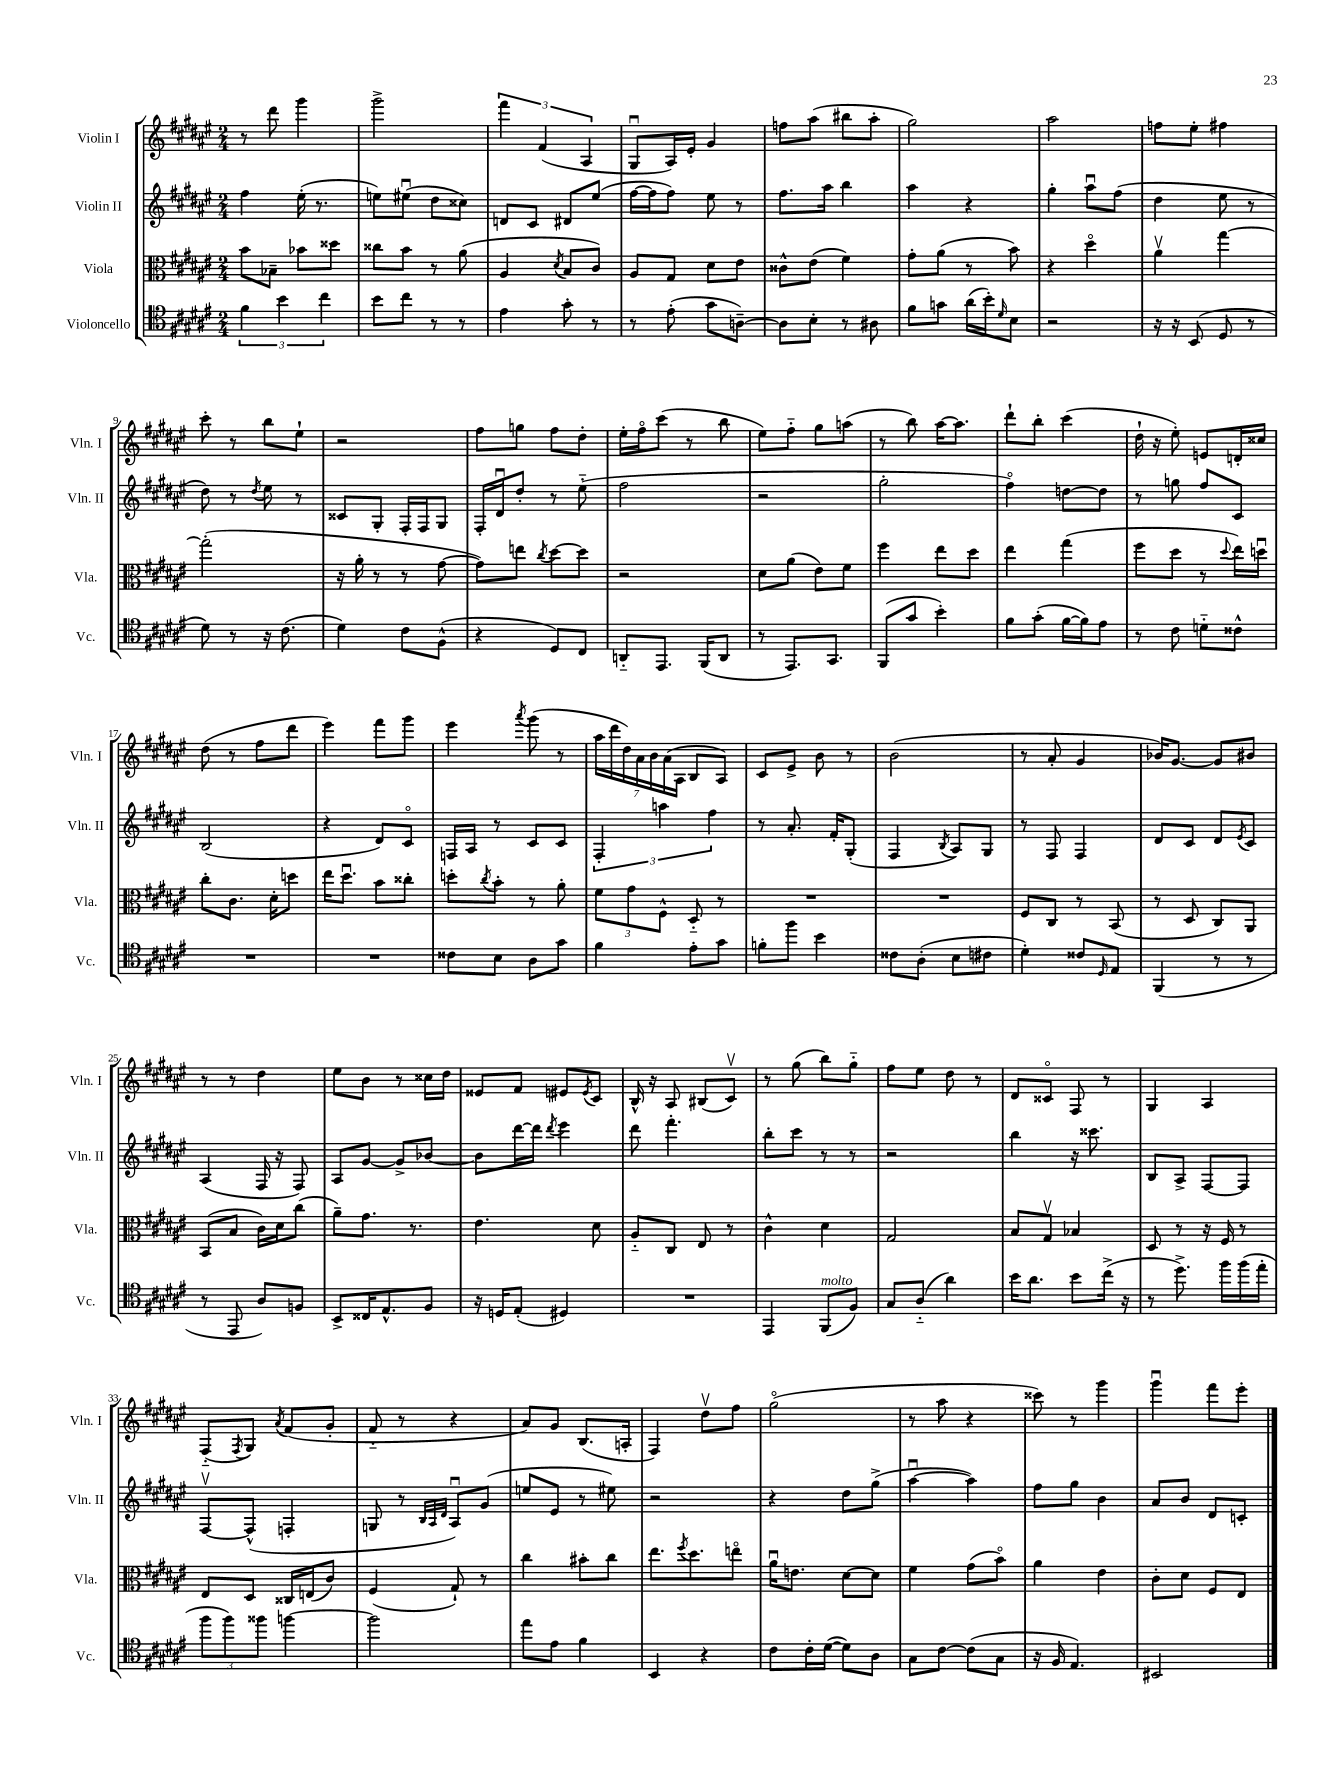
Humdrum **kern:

**kern	**kern	**kern	**kern
*staff4	*staff3	*staff2	*staff1
*clefC4	*clefC3	*clefG2	*clefG2
*k[f#c#g#d#a#e#]	*k[f#c#g#d#a#e#]	*k[f#c#g#d#a#e#]	*k[f#c#g#d#a#e#]
*M2/4	*M2/4	*M2/4	*M2/4
6f#	8b	4ff#	8r
.	8B-~	.	8ddd#
6b	.	.	.
.	8b-	(16ee#'	4ggg#
.	.	8.r	.
6cc#	.	.	.
.	8dd##	.	.
=	=	=	=
8b	8cc##	8ee)	2ggg#^
8cc#	8b	(8ee#u	.
8r	8r	8dd#	.
8r	(8a#	8cc##)	.
=	=	=	=
4e#	4A#	8d	6fff#
.	.	8c#	.
.	.	.	(6f#
.	8qd#	.	.
8g#'	8B	8d#	.
.	.	.	6A#
8r	8c#)	(8ee#	.
=	=	=	=
8r	8A#	[16ff#	8G#u
.	.	16ff#]	.
(8e#'	8G#	8ff#)	16A#)
.	.	.	16e#'
8g#	8d#	8ee#	4g#
[8A~)	8e#	8r	.
=	=	=	=
8A]	8c##^^	8.ff#	8ff
8B'	(8e#	.	(8aa#
.	.	16aa#	.
8r	4f#)	4bb	8bb#
8A#	.	.	8aa#'
=	=	=	=
8f#	8g#'	4aa#	2gg#)
8g	(8a#	.	.
(16a#	8r	4r	.
16b')	.	.	.
16qqd#	.	.	.
8B	8b)	.	.
=	=	=	=
2r	4r	4gg#'	2aa#
.	4dd#o	8aa#u	.
.	.	(8ff#	.
=	=	=	=
16r	4a#v	4dd#	8ff
16r	.	.	.
(8BB	.	.	8ee#'
8D#	[4gg#	8ee#	4ff#
8r	.	8r	.
=	=	=	=
8d#)	(2gg#']	8dd#)	8ccc#'
8r	.	8r	8r
.	.	8qdd#	.
16r	.	8ee#	8bb
(8.c#	.	.	.
.	.	8r	8ee#`
=	=	=	=
4d#)	16r	8c##	2r
.	16a#'	.	.
.	8r	8G#'	.
8c#	8r	16F#'	.
.	.	16F#	.
(8F#^^	[8g#	8G#	.
=	=	=	=
4r	8g#])	16F#'	8ff#
.	.	16d#u	.
.	8ee	8dd#'	8gg
.	8qcc#	.	.
8D#)	[8dd#	8r	8ff#
8C#	8dd#]	(8ee#'~	8dd#'
=	=	=	=
8AA'~	2r	2ff#	16ee#'
.	.	.	16ff#o
8.EE#	.	.	(8ccc#
.	.	.	8r
(16FF#	.	.	.
8AA	.	.	8bb
=	=	=	=
8r	8d#	2r	8ee#)
8.EE#)	(8a#	.	8ff#'~
.	8e#)	.	8gg#
8.GG#	.	.	.
.	8f#	.	(8aa
=	=	=	=
(8FF#	4ff#	2gg#'	8r
8g#	.	.	8bb)
4b')	8ee#	.	[16aa#
.	.	.	8.aa#]
.	8dd#	.	.
=	=	=	=
8f#	4ee#	4ff#o)	8ddd#`
(8g#'	.	.	8bb'
[16f#	(4gg#	[8dd	(4ccc#
16f#])	.	.	.
8e#	.	8dd]	.
=	=	=	=
8r	8ff#	8r	16dd#`
.	.	.	16r
8c#	8dd#	8gg	8ee#')
8d'~	8r	8ff#	8e
.	8qqdd#	.	.
8c##^^	16ee#)	8c#	16d'
.	16ddu	.	16cc##
=	=	=	=
2r	8cc#'	(2B	(8dd#
.	8.c#	.	8r
.	.	.	8ff#
.	16d#'	.	.
.	8dd	.	8ddd#
=	=	=	=
2r	16ee#	4r	4eee#)
.	8.dd#u	.	.
.	8b	8d#)	8fff#
.	8cc##'	8c#o	8ggg#
=	=	=	=
8c##	8dd'	16F	4eee#
.	.	16A#	.
.	8qcc#	.	.
8B	8b'	8r	.
.	.	.	8qaaa#
8A#	8r	8c#	(8ggg#
8g#	8a#'	8c#	8r
=	=	=	=
4f#	12f#	6F#'	28aa#
.	.	.	28ddd#
.	.	.	28dd#)
.	12g#	.	.
.	.	.	28a#
.	.	.	28b
.	12F#^^	6aa	.
.	.	.	(28a#
.	.	.	28A#
8e#'	8D#'~	.	8B
.	.	6ff#	.
8g#	8r	.	8A#)
=	=	=	=
8f'	2r	8r	8c#
8ff#	.	8.a#'	8e#^
4b	.	.	8b
.	.	16f#'	.
.	.	(8G#'	8r
=	=	=	=
8c##	2r	4F#	(2b
(8A#'	.	.	.
.	.	8qB	.
8B	.	8A#)	.
8c#	.	8G#	.
=	=	=	=
4d#')	8F#	8r	8r
.	8C#	8F#	8a#'
8c##	8r	4F#	4g#
16qqD#	.	.	.
8E#	(8BB	.	.
=	=	=	=
(4FF#	8r	8d#	16b-)
.	.	.	[8.g#
.	8D#	8c#	.
8r	8C#)	8d#	8g#]
.	.	8qe#	.
8r	8AA#	8c#	8b#
=	=	=	=
8r	(8BB	(4A#	8r
8EE#	8B	.	8r
8A#)	16c#)	16F#	4dd#
.	16d#	16r	.
8F	(8cc#	8F#)	.
=	=	=	=
8BB^	8a#~)	8A#	8ee#
16C##	8.g#	[8g#	8b
8.E#^^	.	.	.
.	.	8g#^]	8r
.	8.r	.	.
8F#	.	[8b-	16cc##
.	.	.	16dd#
=	=	=	=
16r	4.e#	8b-]	8e##
16D	.	.	.
(8E#'	.	[16ddd#	8f#
.	.	16ddd#]	.
.	.	8qddd#	.
4D#)	.	4eee#	8e#
.	.	.	8qe#
.	8d#	.	8c#
=	=	=	=
2r	8A#'~	8ddd#	16B^^
.	.	.	16r
.	8C#	4.fff#'	8A#
.	8E#	.	(8B#
.	8r	.	8c#v)
=	=	=	=
4EE#	4c#^^	8bb'	8r
.	.	8ccc#	(8gg#
(8FF#	4d#	8r	8bb)
8F#)	.	8r	8gg#'~
=	=	=	=
8G#	2G#	2r	8ff#
(8A#'~	.	.	8ee#
4a#)	.	.	8dd#
.	.	.	8r
=	=	=	=
16b	8B	4bb	8d#
8.a#	.	.	.
.	8G#v	.	8c##o
8b	4B-	16r	8F#
.	.	8.ccc##	.
(16cc#^	.	.	8r
16r	.	.	.
=	=	=	=
8r	8D#	8B	4G#
8.dd#^)	8r	8A#^	.
.	16r	[8F#	4A#
16ff#	16F#	.	.
(16ff#	8r	8F#]	.
16ee#'	.	.	.
=	=	=	=
12ff#	8E#	[8F#v	(8F#'~
12ff#)	.	.	.
.	.	.	8qF#
.	8D#	(8F#^^]	8G#)
12ff##	.	.	.
.	.	.	8qa#
[4ff	16C##	4F'	(8f#
.	(16E	.	.
.	8c#)	.	8g#'
=	=	=	=
2ff]	(4F#	8G	8f#'~
.	.	8r	8r
.	.	32qqB	.
.	.	32qqA#	.
.	.	32qqd#	.
.	8G#`)	8A#u)	4r
.	8r	(8g#	.
=	=	=	=
8ee#	4cc#	8ee	8a#)
8e#	.	8e#	8g#
4f#	8b#'	8r	(8.B
.	8cc#	8ee#)	.
.	.	.	16A'
=	=	=	=
4BB	8.ee#	2r	4F#)
.	8qff#	.	.
.	8.dd#	.	.
4r	.	.	8dd#v
.	8eeo	.	8ff#
=	=	=	=
8c#	16a#u	4r	(2gg#o
.	8.e	.	.
16c#'	.	.	.
([16d#	.	.	.
8d#])	[8d#	8dd#	.
8A#	8d#]	(8gg#^	.
=	=	=	=
8G#	4f#	[4aa#u	8r
[8c#	.	.	8aa#
(8c#]	(8g#	4aa#])	4r
8G#	8bo)	.	.
=	=	=	=
16r	4a#	8ff#	8ccc##)
16F#	.	.	.
4.E#)	.	8gg#	8r
.	4e#	4b	4ggg#
=	=	=	=
2BB#	8c#'	8a#	4ggg#u
.	8d#	8b	.
.	8F#	8d#	8fff#
.	8E#	8c'	8eee#'
==	==	==	==
*-	*-	*-	*-
